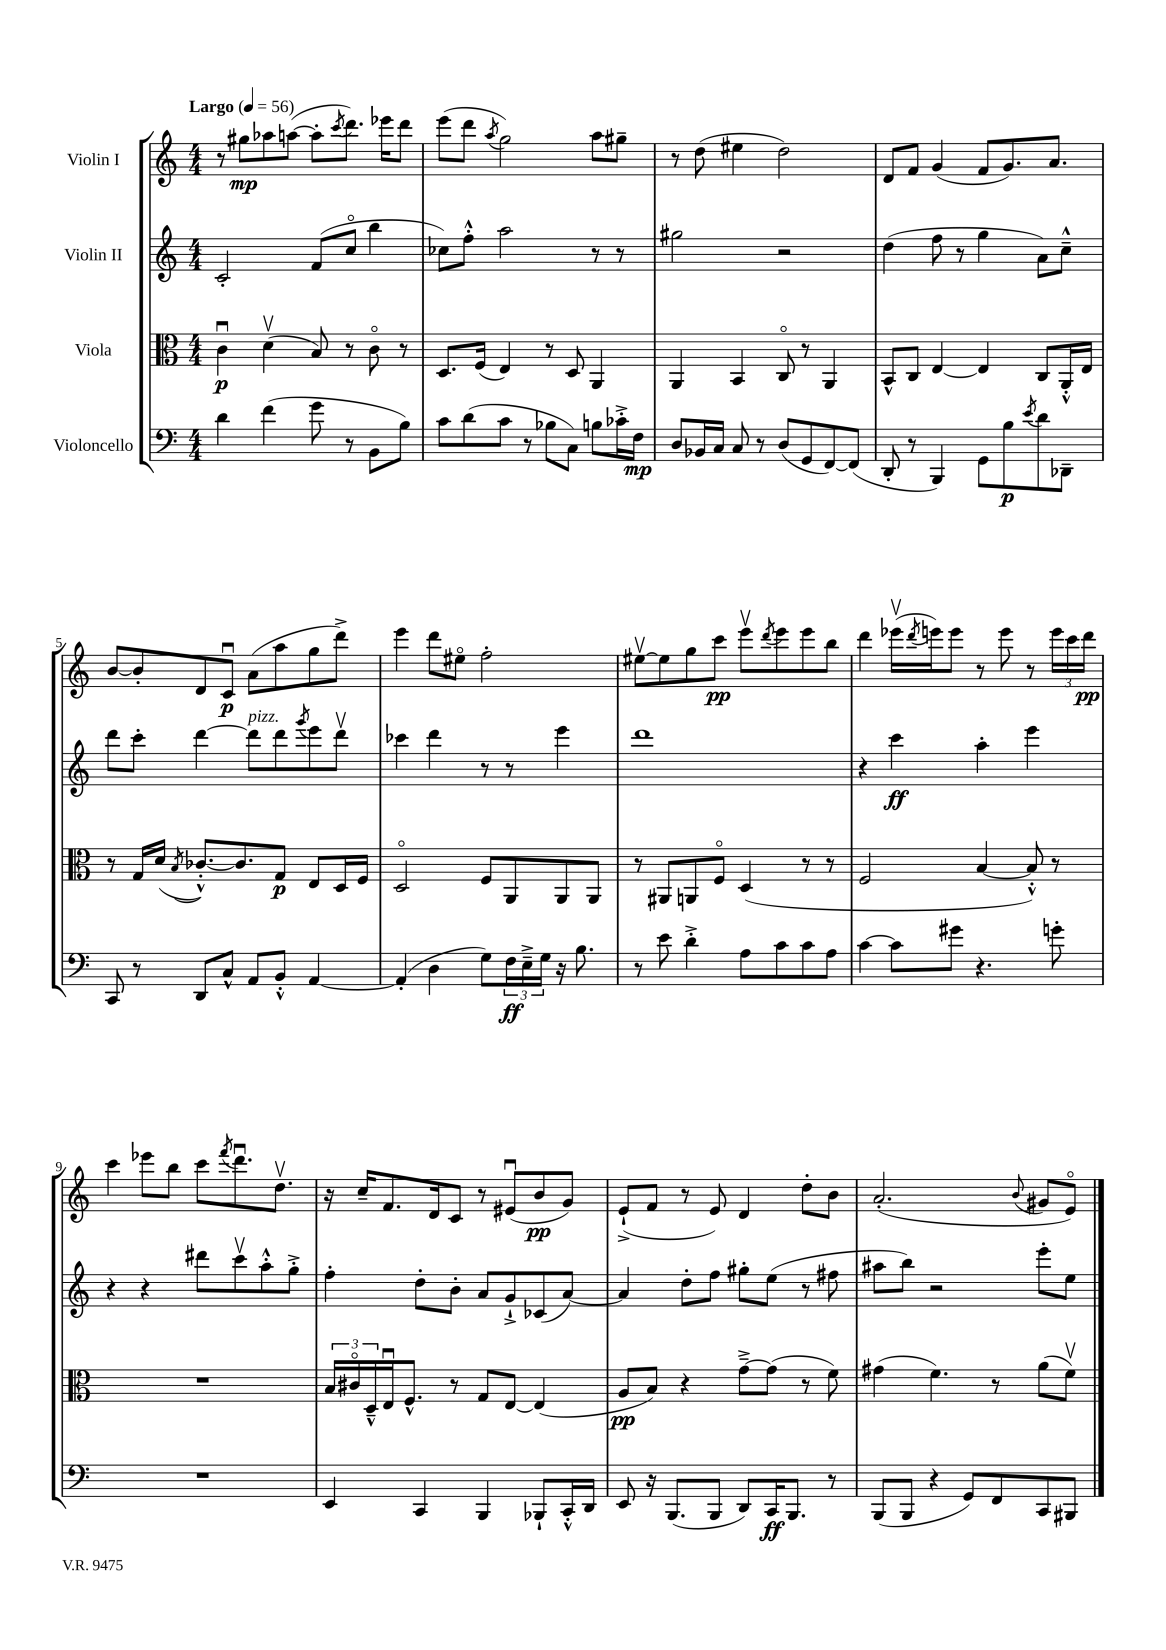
<<
\new StaffGroup <<
\new Staff = "s0" \with { instrumentName = "Violin I" } {
    \clef treble \key c \major \numericTimeSignature \time 4/4 \tempo "Largo" 4 = 56
    r8 gis''8\mp aes''8 a''8~( a''8-. \acciaccatura { c'''8 } d'''8.) ees'''16 d'''8 |
    e'''8( d'''8 \acciaccatura { a''8 } g''2) a''8 gis''8-- |
    r8 d''8( eis''4 d''2) |
    d'8 f'8 g'4( f'8 g'8.) a'8. |
    b'8~ b'8-. d'8 c'8\downbow\p a'8( a''8 g''8 d'''8->) |
    e'''4 d'''8 eis''8\flageolet f''2-. |
    eis''8~\upbow eis''8 g''8 c'''8\pp e'''8\upbow \acciaccatura { d'''8 } e'''8 e'''8 b''8 |
    d'''4 ees'''16\upbow( \acciaccatura { d'''8 } e'''16) e'''8 r8 e'''8 r8 \tuplet 3/2 { e'''16 c'''16 d'''16\pp } |
    c'''4 ees'''8 b''8 c'''8 \acciaccatura { f'''8 } d'''8.\downbow d''8.\upbow |
    r16 c''16-- f'8. d'16 c'8 r8 eis'8\downbow( b'8\pp g'8) |
    e'8-!->( f'8 r8 e'8) d'4 d''8-. b'8 |
    a'2.-.( \appoggiatura { b'8 } gis'8 e'8\flageolet) \bar "|." |
}
\new Staff = "s1" \with { instrumentName = "Violin II" } {
    \clef treble \key c \major \numericTimeSignature \time 4/4
    c'2-. f'8( c''8\flageolet b''4 |
    ces''8) f''8-.-^ a''2 r8 r8 |
    gis''2 r2 |
    d''4( f''8 r8 g''4 a'8) c''8---^ |
    d'''8 c'''8-. d'''4~ d'''8^\markup { \italic "pizz." } d'''8 \acciaccatura { g'''8 } e'''8 d'''8\upbow |
    ces'''4 d'''4 r8 r8 e'''4 |
    d'''1 |
    r4 c'''4\ff a''4-. e'''4 |
    r4 r4 dis'''8 c'''8\upbow a''8-.-^ g''8-.-> |
    f''4-. d''8-. b'8-. a'8 g'8-!-> ces'8( a'8~) |
    a'4 d''8-. f''8 gis''8-. e''8( r8 fis''8 |
    ais''8 b''8) r2 e'''8-. e''8 \bar "|." |
}
\new Staff = "s2" \with { instrumentName = "Viola" } {
    \clef alto \key c \major \numericTimeSignature \time 4/4
    c'4\downbow\p d'4\upbow( b8) r8 c'8\flageolet r8 |
    d8. f16( e4) r8 d8 a,4 |
    a,4 b,4 c8\flageolet r8 a,4 |
    b,8-^ c8 e4~ e4 c8 a,16-.-^ e16 |
    r8 g16 d'16( \acciaccatura { b8 } ces'8.~-.-^) ces'8. g8\p e8 d16 f16 |
    d2\flageolet f8 a,8 a,8 a,8 |
    r8 ais,8 a,8 f8\flageolet d4( r8 r8 |
    f2 b4~ b8-.-^) r8 |
    R1 |
    \tuplet 3/2 { b16 cis'16\flageolet d16---^ } e16\downbow f8.-^ r8 g8 e8~ e4( |
    a8\pp b8) r4 g'8~---> g'8( r8 f'8) |
    gis'4( f'4.) r8 a'8( f'8\upbow) \bar "|." |
}
\new Staff = "s3" \with { instrumentName = "Violoncello" } {
    \clef bass \key c \major \numericTimeSignature \time 4/4
    d'4 f'4( g'8 r8 b,8 b8) |
    c'8 d'8( c'8 r8 bes8 c8) b8 ces'16-.-> f16\mp |
    d8 bes,16 c16 c8 r8 d8( g,8 f,8~) f,8( |
    d,8-. r8 b,,4) g,8 b8\p \acciaccatura { e'8 } d'8 des,8-- |
    c,8 r8 d,8 c8-^ a,8 b,8-.-^ a,4~ |
    a,4-.( d4 g8) \tuplet 3/2 { f16\ff e16---> g16 } r16 b8. |
    r8 e'8 d'4-.-> a8 c'8 c'8 a8 |
    c'4~ c'8 gis'8 r4. g'8-. |
    R1 |
    e,4 c,4 b,,4 bes,,8-! c,16-.-^ d,16 |
    e,8 r16 b,,8.( b,,8 d,8) c,16\ff b,,8. r8 |
    b,,8( b,,8 r4 g,8) f,8 c,8 bis,,8 \bar "|." |
}
>>
>>
